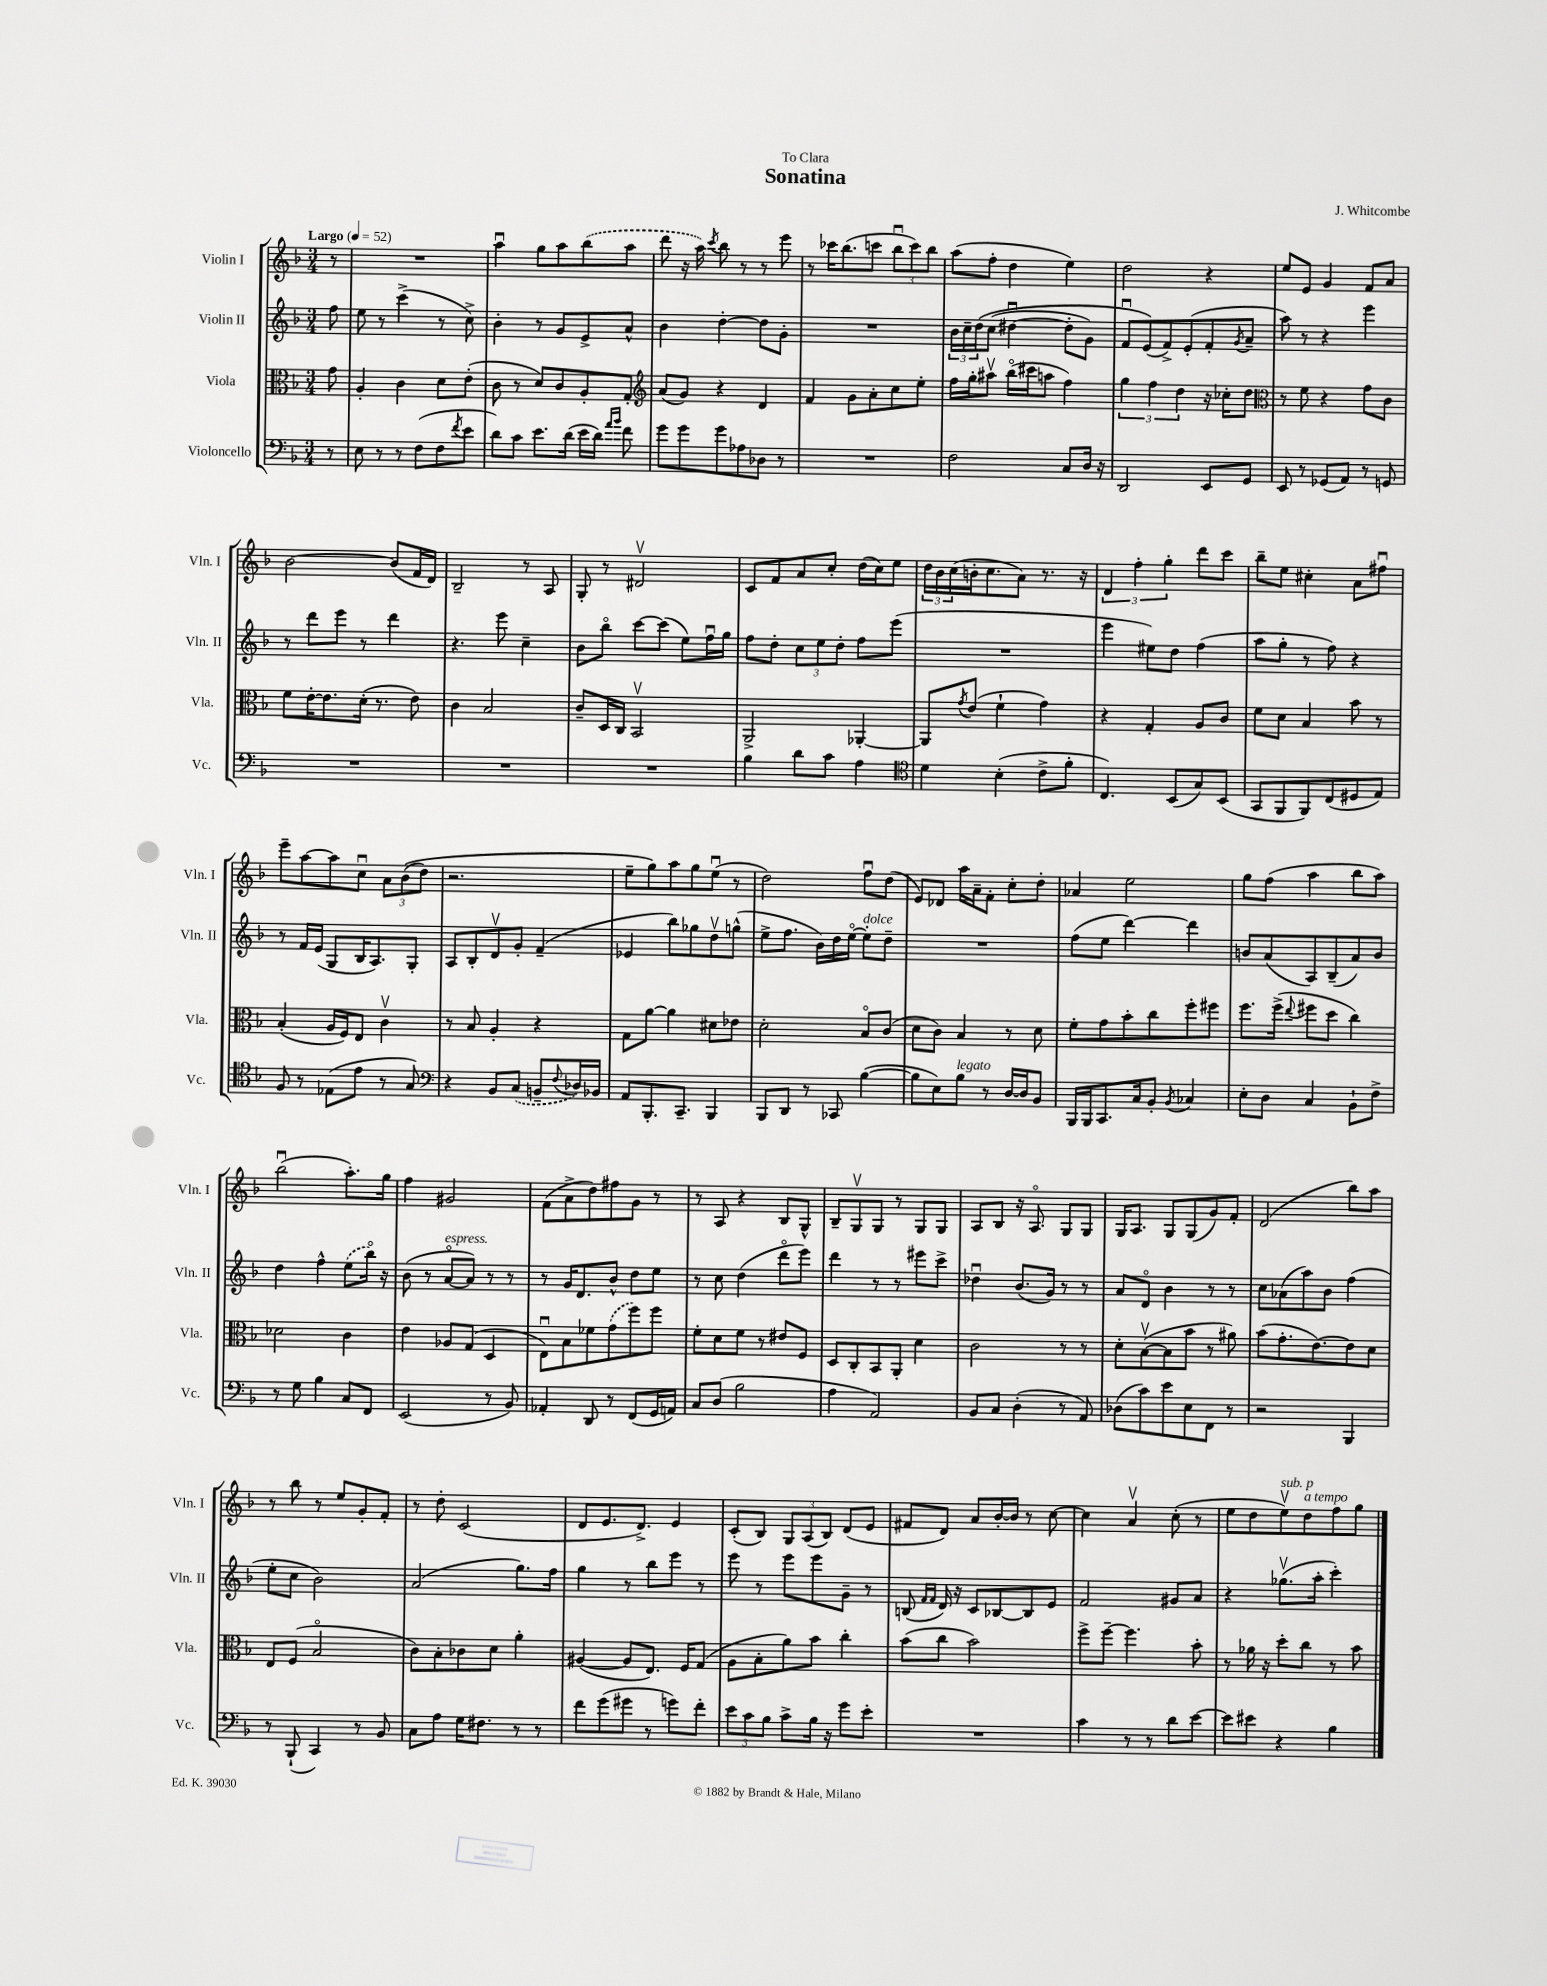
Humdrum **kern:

**kern	**kern	**kern	**kern
*part4	*part3	*part2	*part1
*staff4	*staff3	*staff2	*staff1
*I"Violoncello	*I"Viola	*I"Violin II	*I"Violin I
*I'Vc.	*I'Vla.	*I'Vln. II	*I'Vln. I
*clefF4	*clefC3	*clefG2	*clefG2
*k[b-]	*k[b-]	*k[b-]	*k[b-]
*M3/4	*M3/4	*M3/4	*M3/4
*MM52	*MM52	*MM52	*MM52
=	=	=	=
!	!	!	!LO:TX:a:B:t=Largo
8r	8g\	8ff\	8r
=1	=1	=1	=1
8E\	4A'/	8ee\	2.r
8r	.	8r	.
8r	4c\	(4ccc^\	.
(8F\L	.	.	.
8F\	8d\L	8r	.
8qf/	.	.	.
8e\J	(8e'\J	8cc^\)	.
=2	=2	=2	=2
8d\L)	8c\	4b-'\	4aau\
8c\J	8r	.	.
8.e\L	8d/L)	8r	8gg\L
.	8c/	8g/L	8aa\
(16d\Jk	.	.	.
16e\LL	8A'/	8e^/	(8bb-\
16d\JJ)	.	.	.
16qqa/LL	.	.	.
16qqb-/JJ	.	.	.
8f\	8G'/J	8a^^/J	8aa\J
=3	=3	=3	=3
*	*clefG2	*	*
8g\L	(8a/L	4b-\	8ddd\
8g\	8g/J)	.	16r
.	.	.	16aa\)
.	.	.	8qccc/
8g\	4r	[4dd'\	8bb-\
8A-X\	.	.	8r
8D-X\J	4d/	8dd\L]	8r
8r	.	8g'\J	8eee\
=4	=4	=4	=4
2.r	4f/	2.r	8r
.	.	.	16ccc-X\KL
.	.	.	(8.bb-\
.	8g\L	.	.
.	8a'\	.	8cccn\J
.	8cc\	.	12bb-u\L
.	.	.	12ccc\)
.	8ee'\J	.	.
.	.	.	12bb-\J
=5	=5	=5	=5
2F\	16ff\LL	24b-\LL	(8aa\L
.	.	24cc~\	.
.	16gg'\J	.	.
.	.	(24dd\J	.
.	8aa#Xv\J	(8cc\J	8ff'\J
.	(16bb-\LL	[4dd#Xu\	4dd\
.	16ccc#X\J	.	.
.	8aan\J	.	.
8C/L	4ff\)	8dd#'\L]	4ee\)
16D/Jk	.	8g\J)	.
16r	.	.	.
=6	=6	=6	=6
2DD/	6gg\	8fu/L	2dd\
.	.	(8e/)	.
.	6ff\	.	.
.	.	8f^/)	.
.	6dd\	.	.
.	.	(8e'/	.
8EE/L	16r	8f'/	4r
.	16cc-X'\KL	.	.
.	.	8qg/	.
8GG/J	8dd\J	8a~/J	.
=7	=7	=7	=7
*	*clefC3	*	*
8EE/	8r	8aa\)	8ee/L
8r	8f\	8r	8e/J
(8GG-X/L	4r	4r	4g/
8AA/J)	.	.	.
8r	8g\L	4eee\	8f/L
8GGn/	8c\J	.	8a/J
!!LO:LB:g=z
=8	=8	=8	=8
2.r	8f\L	8r	[2b-\
.	[16e'\K	8ddd\L	.
.	8.e\]	.	.
.	.	8eee\J	.
.	(16d'\Jk	8r	.
.	8.r	.	.
.	.	4ddd\	(8b-/L]
.	8e\)	.	16f/L
.	.	.	16d/JJ)
=9	=9	=9	=9
2.r	4c\	4.r	2B-~/
.	2B-/	.	.
.	.	8eee\	.
.	.	4cc~\	8r
.	.	.	8A/
=10	=10	=10	=10
2.r	8c~/L	8b-\L	8G'/
.	16D/L	8bb-\J	8r
.	16C/JJ	.	.
.	2BB-v/	[8ccc\L	2d#Xv/
.	.	(8ccc\J]	.
.	.	8ee\L)	.
.	.	16ffu\L	.
.	.	16gg\JJ	.
=11	=11	=11	=11
4B-\	2AA^/	8ff\L	8c/L
.	.	8dd'\J	8f/
8d\L	.	12cc\L	8a/
.	.	12ee\	.
8c\J	.	.	8cc'/J
.	.	12dd'\J	.
4A\	[4AA-X'/	8ff\L	(16dd\LL
.	.	.	16cc\J)
.	.	(8eee\J	8ee\J
=12	=12	=12	=12
*clefC4	*	*	*
4d\	8AA-/L]	2.r	24dd\LL
.	.	.	24b-\
.	.	.	(24cc\
.	8qg/	.	.
.	(8e/J	.	16bn'\J
.	.	.	8.cc\
(4B-'\	4f`\	.	.
.	.	.	8a\J)
8c^\L	4g\)	.	8.r
8f'\J	.	.	.
.	.	.	16r
=13	=13	=13	=13
4.C/)	4r	4eee\	6d/
.	.	.	6ff'\
.	4G'/	8ee#X\L)	.
.	.	.	6gg'\
(8BB-/L	.	8dd\J	.
8G/)	8A/L	(4ff\	8ddd\L
(8BB-/J	8c/J	.	8ccc\J
=14	=14	=14	=14
8GG/L	8f\L	8aa\L	8bb-~\L
8FF/	8d\J	8gg'\J	8ee\J
8FF/)	4B-/	8r	4cc#X'\
(8C/	.	8ff\)	.
8D#X/	8b-\	4r	8a\L
8E/J)	8r	.	8ff#Xu\J
!!LO:LB:g=z
=15	=15	=15	=15
8F/	(4B-'/	8r	8eee~\L
8r	.	16f/LL	[8aa\
.	.	(16e/JJ	.
(8E-X\L	16A/LL	8G/L	8aa\]
.	16F/J)	.	.
8e\J	8E/J	16B-/K	8ccu\J
.	.	8.A/)	.
8r	4cv\	.	12a\L
.	.	.	((12b-\
8G/)	.	8G'/J	.
.	.	.	12dd\J)
=16	=16	=16	=16
*clefF4	*	*	*
4r	8r	8A/L	2.r
.	8B-/	8B-'/	.
8BB-/L	4A'/	8dv/	.
(8C/J	.	8g'/J	.
8BBn~/L	4r	(4f~/	.
8qqF/	.	.	.
16D-X/L)	.	.	.
16BB-X/JJ	.	.	.
=17	=17	=17	=17
8AA/L	8G\L	4e-X/	8ee~\L
8.BBB-'/	[8a\J	.	8gg\)
.	4a\]	8bb-\L)	8aa\
8.CC~/J	.	.	.
.	.	8gg-X\	8gg\
4BBB-/	8d#X\L	8ddv\	(8eeu\J
.	8e-X\J	(8ggn^^\J	8r
=18	=18	=18	=18
8BBB-/L	2d'\	8ee^\L	2dd\)
8DD/J	.	8.ff\J	.
8r	.	.	.
.	.	16b-\LL)	.
8CC-X/	.	16dd\	.
.	.	[16ee\JJ	.
!	!	!LO:TX:a:i:t=dolce	!
([4B-\	8B-/L	8ee'\L]	8ffu\L
.	(8c/J	8dd~\J	(8dd\J
=19	=19	=19	=19
8B-\L]	8d\L	2.r	8e/L)
8E\)	8c\J)	.	8d-X/J
!LO:TX:a:i:t=legato	!	!	!
8B-\J	4B-/	.	16aa\LL
.	.	.	16a~\J
8r	.	.	8f'\J
[16D/LL	8r	.	8cc'\L
16D/J]	.	.	.
8BB-/J	8d\	.	8dd'\J
=20	=20	=20	=20
16BBB-/LL	8f'\L	(8ff\L	4a-X/
16BBB-/J	.	.	.
8.CC/	8g\	8ee\J	.
.	8b-'\	[4ddd\)	2ee\
16C/k	.	.	.
8BB-'/J	8cc\	.	.
8qBB-/	.	.	.
4C-X/	8ff'\	4ddd\]	.
.	8ff#X\J	.	.
=21	=21	=21	=21
8E'\L	8.ff\L	8bn/L	8gg\L
8D\J	.	(8a/	(8ff\J
.	(16ff^\Jk	.	.
.	8qqee/	.	.
4C/	8ff#X\L	8A/)	4aa\
.	8dd\J	(8B-~/	.
8BB-`\L	4cc\)	8a/)	8bb-\L
8F^\J	.	8b/J	8aa\J)
!!LO:LB:g=z
=22	=22	=22	=22
8r	2d-X\	4dd\	(2bb-u\
8G\	.	.	.
4B-\	.	4ff^^\	.
8C/L	4c\	(8ee\L	8.aa'\L)
8FF/J	.	16bb-\Jk)	.
.	.	16r	16gg\Jk
=23	=23	=23	=23
(2EE/	4e\	(8b-\	4ff\
.	.	8r	.
!	!	!LO:TX:a:i:t=espress.	!
.	8A-X/L	[8a/L	2g#X/
.	(8G/J	8a/J])	.
8r	4D/	8r	.
8BB-/)	.	8r	.
=24	=24	=24	=24
4AA-X'/	8Eu\L)	8r	(8f\L
.	8B-\	16g/KL	8a^\
.	.	8.d/	.
8DD/	8f-X\	.	8dd\)
8r	(8g\	8b-^^/J	8ff#X\
(8FF/L	8ff\)	8dd\L	8g\J
16GG/L	8ff\J	8ee\J	8r
16AAn/JJ)	.	.	.
=25	=25	=25	=25
8C/L	8f'\L	8r	8r
(8D/J	8d\	8cc\	8A/
2B-\	8f\J	(4dd\	4r
.	8r	.	.
.	8e#X/L	8ddd\L	8B-/L
.	8F/J	8eee\J)	8G^^/J
=26	=26	=26	=26
4A\	8D/L	4ddd\	8B-~/L
.	8C'/	.	8Gv/
2AA/)	8BB-/	8r	8G/J
.	8AA'/J	8r	8r
.	4d\	8eee#X\L	8G/L
.	.	8ccc^\J	8G/J
=27	=27	=27	=27
8BB-/L	2c\	4dd-Xu\	8A/L
8C/J	.	.	8B-/J
(4D'\	.	(8.b-/L	16r
.	.	.	8.A/
.	.	16g/Jk)	.
8r	8r	8r	8G/L
8AA/)	8r	8r	8G/J
=28	=28	=28	=28
(8D-X\L	8d'\L	8a/L	16G/KL
.	.	.	8.A/J
8c\)	([8B-v\	8d/J	.
8e\	8B-\]	4b-\	8G/L
8E\	8b-\J	.	(8G/
8FF\J	8r	8r	8g/)
8r	8a#X\)	8r	8f'/J
=29	=29	=29	=29
2r	(8b-\L	8cc\L	(2d/
.	8.g'\	(8a-X\	.
.	.	8aa\)	.
.	[8.e\)	.	.
.	.	8b-\J	.
4BBB-/	8e\]	(4ff\	8bb-\L)
.	8d\J	.	8aa\J
!!LO:LB:g=z
=30	=30	=30	=30
8r	8E/L	8ee'\L	8r
(8BBB-`/	(8F/J	8cc\J	8bb-\
4CC/)	2B-/	2b-\)	8r
.	.	.	8ee/L
8r	.	.	8g'/
8BB-/	.	.	8f'/J
=31	=31	=31	=31
8C\L	8c\L)	(2a/	8r
8A\J	8B-'\	.	8dd'\
16G\KL	8c-X\	.	(2c/
8.F#X\J	.	.	.
.	8d\J	.	.
8r	4a'\	8.gg\L)	.
8r	.	.	.
.	.	16ff\Jk	.
=32	=32	=32	=32
8f\L	([4A#X/	4gg\	8d/L
(8g\	.	.	8.e/
8g#X\J	8A#/L]	8r	.
.	.	.	8.d^/J)
8r	8.E/J)	8bb-\L	.
8gn\L)	.	8eee\J	4e/
.	16F/KL	.	.
8f'\J	(8G/J	8r	.
=33	=33	=33	=33
12e\L	8A\L	8eee\	(8c'/L
12c\	.	.	.
.	8B-'\	8r	8B-/J)
12B-\J	.	.	.
8c^\L	8a\)	8eee\L	12G/L
.	.	.	(12A/
16B-\Jk	8b-\J	8eee\	.
.	.	.	12B-/J)
16r	.	.	.
8g\L	4cc'\	8g~\J	(8d/L
8e'\J	.	8r	8e/J
=34	=34	=34	=34
2.r	(8b-\L	(8Bn/	8f#X/L
.	.	16qqf/LL	.
.	.	16qqf/JJ	.
.	8cc\J	16d/)	8d/J)
.	.	16r	.
.	2b-\)	8c/L	8a/L
.	.	[8B-X/	[16b-'/L
.	.	.	16b-/JJ]
.	.	8B-/]	8r
.	.	8e/J	[8cc\
=35	=35	=35	=35
4c\	8ff^\L	2f/	4cc\]
.	[8ff~\J	.	.
8r	4.ff\]	.	4av/
8r	.	.	.
8d\L	.	8g#X/L	(8cc'\
[8e\J	8b-'\	8a/J	8r
=36	=36	=36	=36
8e\L]	8r	4r	8ee\L
8e#X\J	16a-X\	.	8dd\
.	16r	.	.
!	!	!	!LO:TX:a:i:t=sub. p
4r	8dd'\L	(8.gg-Xv\L	8eev\)
!	!	!	!LO:TX:a:i:t=a tempo
.	8cc\J	.	8dd\
.	.	16aa'\Jk	.
4B-\	8r	4ccc'\)	8ff\
.	8b-\	.	8gg\J
==	==	==	==
*-	*-	*-	*-
